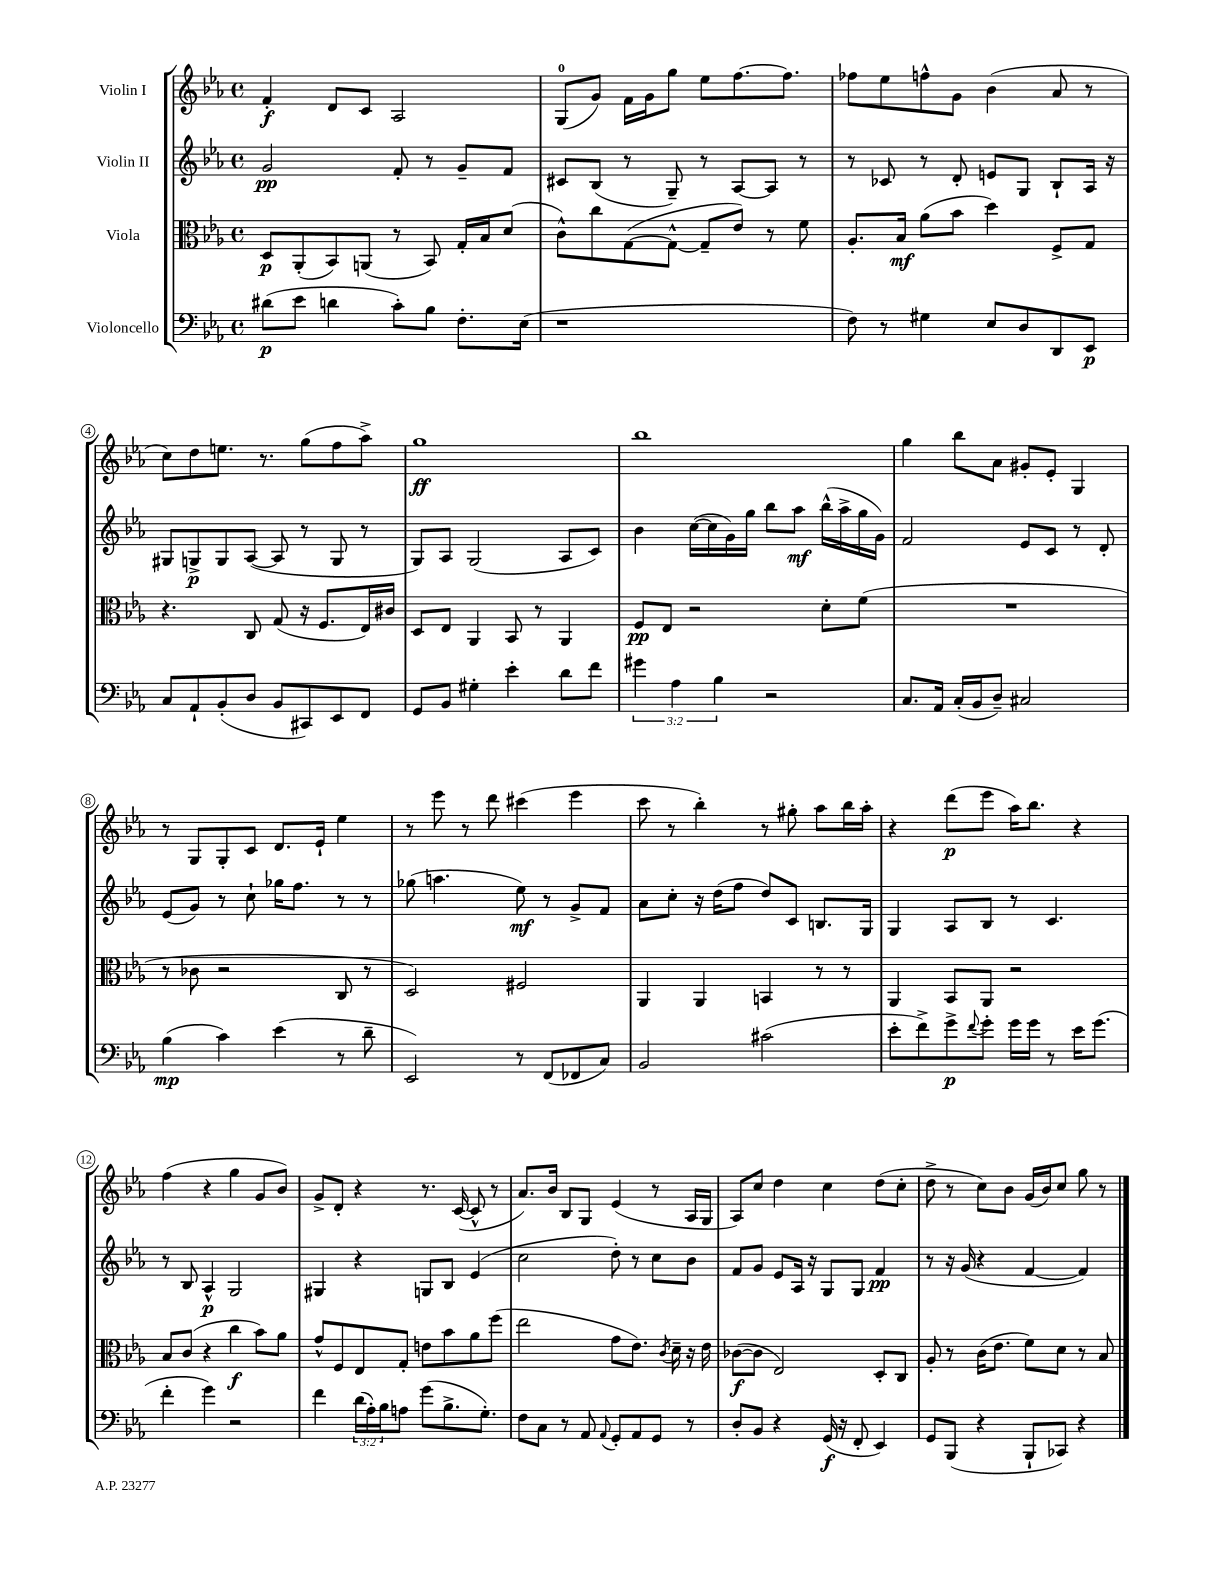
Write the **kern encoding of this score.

**kern	**kern	**kern	**kern
*staff4	*staff3	*staff2	*staff1
*clefF4	*clefC3	*clefG2	*clefG2
*k[b-e-a-]	*k[b-e-a-]	*k[b-e-a-]	*k[b-e-a-]
*M4/4	*M4/4	*M4/4	*M4/4
*met(c)	*met(c)	*met(c)	*met(c)
(8d#\L	8D/L	2g/	4f'/
8e-\J	(8AA-'/	.	.
4d\	8BB-/)	.	8d/L
.	(8AA/J	.	8c/J
8c'\L)	8r	8f'/	2A-/
8B-\J	8BB-/)	8r	.
8.F'\L	16G'/LL	8g~/L	.
.	16B-/J	.	.
.	(8d/J	8f/J	.
(16E-\Jk	.	.	.
=	=	=	=
1r	8c^^\L)	8c#/L	(8G/L
.	8cc\	(8B-/J	8g/J)
.	([8G\	8r	16f\LL
.	.	.	16g\J
.	8G^^\_J	8G~/)	8gg\J
.	8G~/]L	8r	8ee-\L
.	8e-/J)	[8A-/L	[8.ff\
.	8r	8A-/]J	.
.	.	.	8.ff\]J
.	8f\	8r	.
=	=	=	=
8F\)	8.A-'/L	8r	8ff-\L
8r	.	8c-/	8ee-\
.	16B-/Jk	.	.
4G#\	(8a-\L	8r	8ff^^\
.	8b-\J	8d'/	8g\J
8E-/L	4dd\)	8e/L	(4b-\
8D/	.	8G/J	.
8DD/	8F^/L	8B-`/L	8a-/
8EE-/J	8G/J	16A-/Jk	8r
.	.	16r	.
=	=	=	=
8C/L	4.r	8G#/L	8cc\L)
8AA-`/	.	8G^/	8dd\
(8BB-'/	.	8G/	8.ee\J
8D/J	8C/	([8A-/J	.
.	.	.	8.r
8BB-/L	(8G/	8A-/]	.
8CC#/)	16r	8r	(8gg\L
.	8.F/L	.	.
8EE-/	.	8G/	8ff\
8FF/J	16E-/L)	8r	8aa-^\J)
.	16c#/JJ	.	.
=	=	=	=
8GG/L	8D/L	8G/L)	1gg
8BB-/J	8E-/J	8A-/J	.
4G#'\	4AA-/	(2G/	.
4e-'\	8BB-/	.	.
.	8r	.	.
8d\L	4AA-/	8A-/L	.
8f\J	.	8c/J)	.
=	=	=	=
6g#\	8F/L	4b-\	1bb-
.	8E-/J	.	.
6A-\	.	.	.
.	2r	([16cc\LL	.
.	.	16cc\]	.
6B-\	.	.	.
.	.	16g\)	.
.	.	16gg\JJ	.
2r	.	8bb-\L	.
.	.	8aa-\J	.
.	8d'\L	(16bb-^^\LL	.
.	.	16aa-^\	.
.	(8f\J	16gg\	.
.	.	16g\JJ)	.
=	=	=	=
8.C/L	1r	2f/	4gg\
16AA-/Jk	.	.	.
(16C'/LL	.	.	8bb-\L
16BB-/J	.	.	.
8D~/J)	.	.	8a-\J
2C#/	.	8e-/L	8g#'/L
.	.	8c/J	8e-'/J
.	.	8r	4G/
.	.	8d'/	.
=	=	=	=
(4B-\	8r	(8e-/L	8r
.	8c-\	8g/J)	8G/L
4c\)	2r	8r	8G'/
.	.	8cc`\	8c/J
(4e-\	.	16gg-\LK	8.d/L
.	.	8.ff\J	.
.	.	.	16e-`/Jk
8r	8C/	8r	4ee-\
8d~\	8r	8r	.
=	=	=	=
2EE-/)	2D/)	(8gg-\	8r
.	.	4.aa\	8eee-\
.	.	.	8r
.	.	.	8ddd\
8r	2F#/	8ee-\)	(4ccc#\
(8FF/L	.	8r	.
8FF-/	.	8g^/L	4eee-\
8C/J)	.	8f/J	.
=	=	=	=
2BB-/	4AA-/	8a-\L	8ccc\
.	.	8cc'\J	8r
.	4AA-/	16r	4bb-'\)
.	.	(16dd\LK	.
.	.	8ff\J	.
(2c#\	4BB/	8dd/L)	8r
.	.	8c/J	8gg#'\
.	8r	8.B/L	8aa-\L
.	8r	.	16bb-\L
.	.	16G/Jk	16aa-'\JJ
=	=	=	=
8e-'\L	4AA-/	4G/	4r
8f^\)	.	.	.
8g^\	8BB-/L	8A-/L	(8ddd\L
8qqf/	.	.	.
8g'\J	8AA-/J	8B-/J	8eee-\J
16g\LL	2r	8r	16aa-\LK)
16g\JJ	.	.	8.bb-\J
8r	.	4.c/	.
16e-\LK	.	.	4r
(8.g\J	.	.	.
=	=	=	=
4f'\	8B-/L	8r	(4ff\
.	(8c/J	8B-/	.
4g\)	4r	4A-^^/	4r
2r	4cc\	2G/	4gg\
.	8b-\L)	.	8g/L
.	8a-\J	.	8b-/J)
=	=	=	=
4f\	8g^^/L	4G#/	8g^/L
.	8F/	.	8d'/J
(24d\LL	8E-/	4r	4r
24A-'\)	.	.	.
24B-\J	.	.	.
8A\J	8G'/J	.	.
(8g\L	8e\L	8G/L	8.r
8.B-^\	8b-\	8B-/J	.
.	.	.	([16c/
.	8a-\	(4e-/	8c^^/]
8.G'\J)	.	.	.
.	(8ff\J	.	8r
=	=	=	=
8F\L	2ee-\	2cc\	8.a-/L)
8C\J	.	.	.
.	.	.	16b-/Jk
8r	.	.	8B-/L
8AA-/	.	.	8G/J
8qqAA-/	.	.	.
8GG'/L	8g\L	8dd'\)	(4e-/
8AA-/	8.e-\J)	8r	.
8GG/J	.	8cc\L	8r
.	8qc/	.	.
.	16d~\	.	.
8r	16r	8b-\J	16A-/LL
.	16e-\	.	16G/JJ
=	=	=	=
8D'/L	([8c-\L	8f/L	8A-/L)
8BB-/J	8c-\]J	8g/J	8cc/J
4r	2E-/)	8e-/L	4dd\
.	.	16A-/Jk	.
.	.	16r	.
(16GG/	.	8G/L	4cc\
16r	.	.	.
8FF'/	.	8G/J	.
4EE-/)	8D'/L	4f/	(8dd\L
.	8C/J	.	8cc'\J
=	=	=	=
8GG/L	8A-'/	8r	8dd^\
(8BBB-/J	8r	16r	8r
.	.	(16g/	.
4r	(16c\LK	4r	8cc\L)
.	8.e-\J	.	.
.	.	.	8b-\J
8BBB-`/L	8f\L)	[4f/	(16g/LL
.	.	.	16b-/J)
8CC-/J)	8d\J	.	8cc/J
4r	8r	4f/])	8gg\
.	8B-/	.	8r
==	==	==	==
*-	*-	*-	*-
